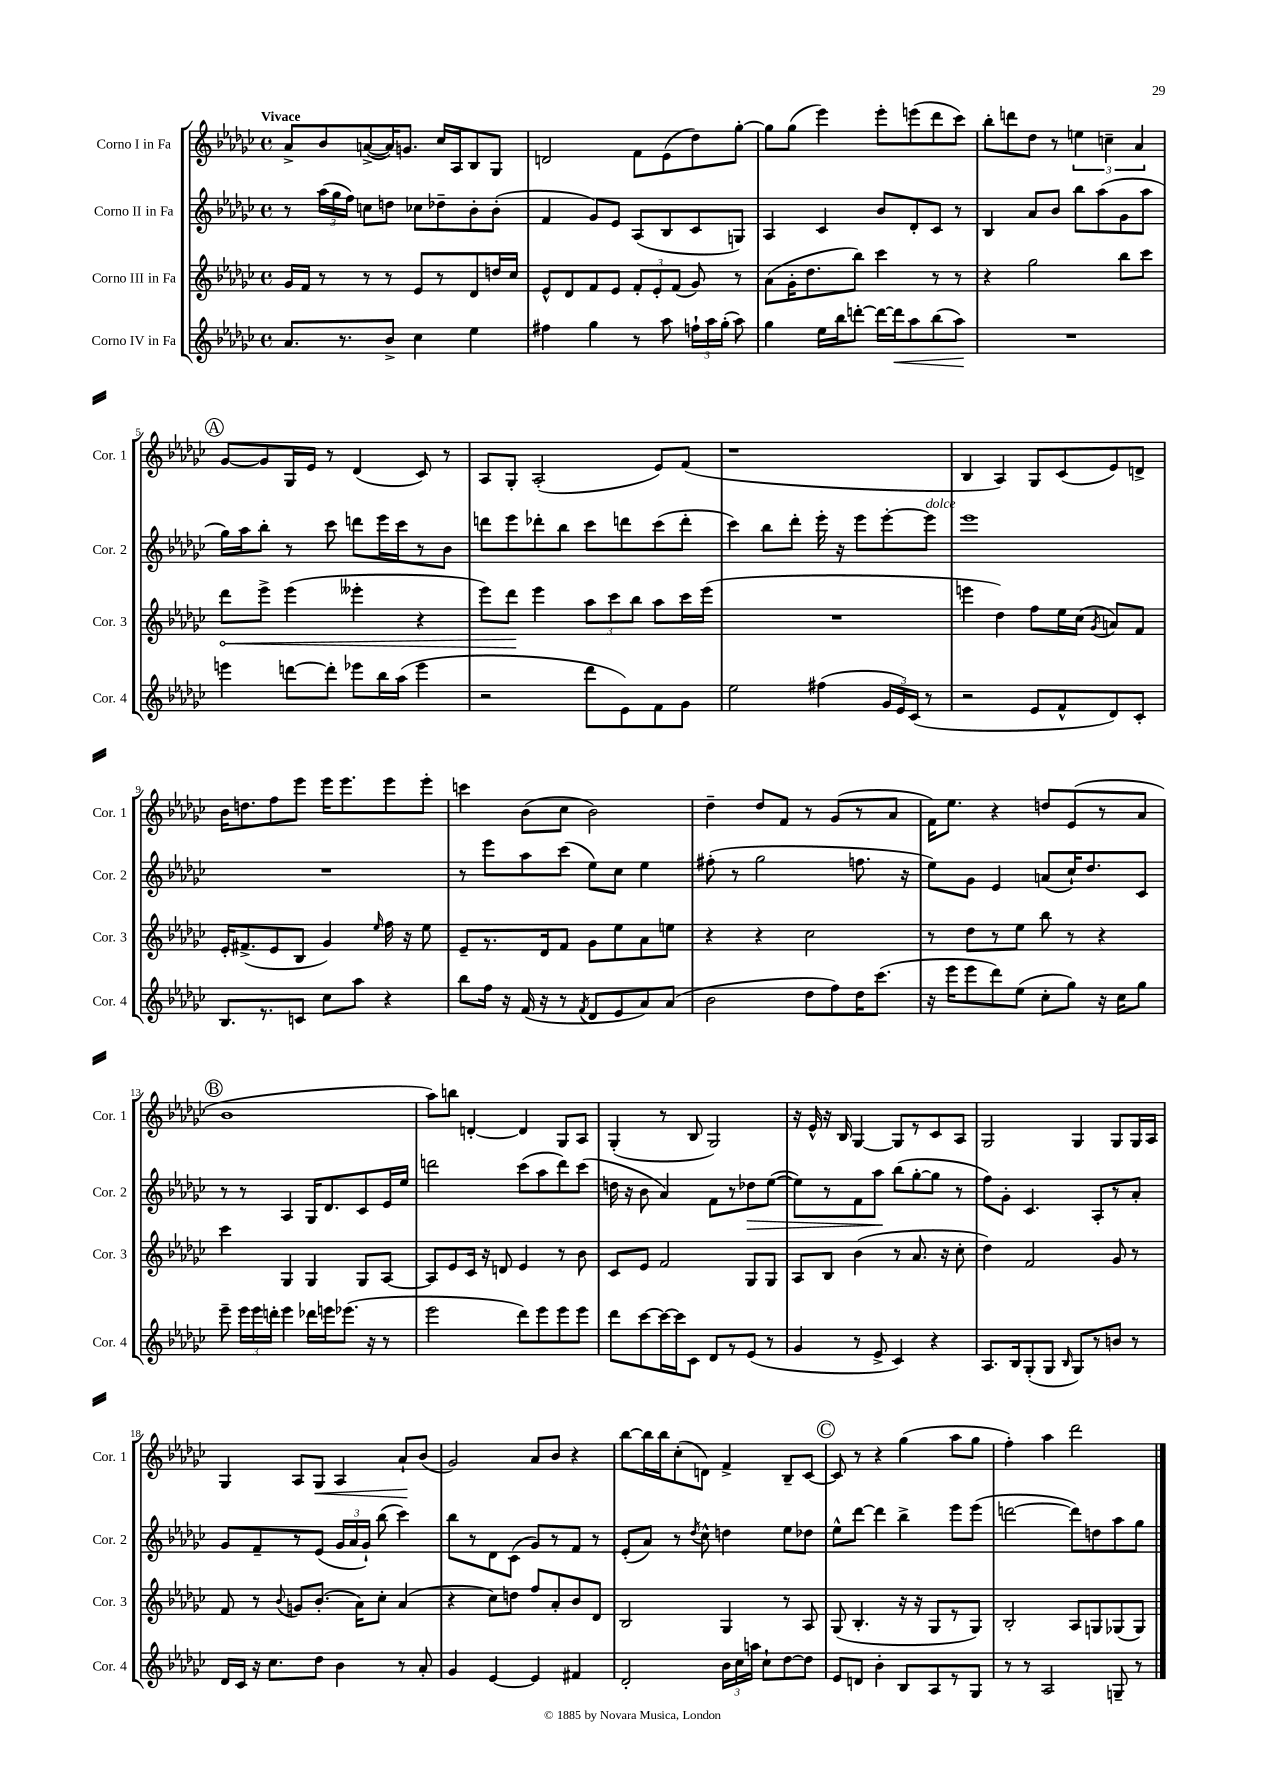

**kern	**kern	**kern	**kern
*staff4	*staff3	*staff2	*staff1
*clefG2	*clefG2	*clefG2	*clefG2
*k[b-e-a-d-g-c-]	*k[b-e-a-d-g-c-]	*k[b-e-a-d-g-c-]	*k[b-e-a-d-g-c-]
*M4/4	*M4/4	*M4/4	*M4/4
*met(c)	*met(c)	*met(c)	*met(c)
8.a-/L	16g-/LL	8r	8a-^/L
.	16f/JJ	.	.
.	8r	(24aa-\LL	8b-/
.	.	24gg-\	.
8.r	.	.	.
.	.	24ff\JJ)	.
.	8r	8cc\L	([8a^/
8b-^/J	8r	8dd\J	16a/]K)
.	.	.	8.g/J
4cc-\	8e-/L	8cc-\L	.
.	8r	8dd-~\	16cc-/LL
.	.	.	16A-/J
4ee-\	8d-/	8b-'\	8B-/
.	16dd/L	(8b-'\J	8G-/J
.	16cc-/JJ	.	.
=	=	=	=
4ff#\	8e-^^/L	4f/	2d/
.	8d-/	.	.
4gg-\	8f/	8g-/L)	.
.	8e-/J	8e-/J	.
8r	12f'/L	(8A-/L	8f\L
.	12e-'/	.	.
8aa-\	.	8B-/	(8e-\
.	(12f/J	.	.
24ff`\LL	8g-/)	8c-/	8dd-\)
24aa-\	.	.	.
(24gg-'\JJ	.	.	.
8aa-\)	8r	8G/J)	[8gg-'\J
=	=	=	=
4gg-\	(8a-\L	4A-/	8gg-\]L
.	16g-'\K	.	(8gg-\J
.	8.dd-\	.	.
16ee-\LL	.	4c-/	4eee-\)
16bb-\J	.	.	.
[8ddd'\J	8bb-\J)	.	.
16ddd\_LL	4ccc-\	8b-/L	8eee-'\L
16ddd\]J	.	.	.
8aa-\	.	8d-'/	(8eee\
(8bb-\	8r	8c-/J	8ddd-\
8aa-\J)	8r	8r	8ccc-\J)
=	=	=	=
1r	4r	4B-/	8bb-'\L
.	.	.	8ddd\
.	2gg-\	8a-/L	8dd-\J
.	.	8b-/J	8r
.	.	8bb-\L	6ee\
.	.	(8aa-\	.
.	.	.	6cc~\
.	8bb-\L	8g-\	.
.	.	.	6a-/
.	8ccc-\J	8aa-\J	.
=	=	=	=
4eee\	8ddd-\L	16gg-\LL)	[8g-/L
.	.	16aa-\J	.
.	8eee-^\J	8bb-'\J	8g-/]
[8ddd\L	(4eee-\	8r	16G-/L
.	.	.	16e-/JJ
8ddd'\]J	.	8ccc-\	8r
8eee-\L	4eee--'\	8ddd\L	(4d-/
16bb-\L	.	16eee-\L	.
(16aa-\JJ	.	16ccc-\J	.
4eee-\	4r	8r	8c-/)
.	.	8b-\J	8r
=	=	=	=
2r	8eee-\L)	8ddd\L	8A-/L
.	8ddd-\J	8eee-\	8G-'/J
.	4eee-\	8ddd-'\	(2A-'/
.	.	8bb-\J	.
8ddd-\L	12aa-\L	8ccc-\L	.
.	12ccc-\	.	.
8e-\)	.	8ddd\	.
.	12bb-\J	.	.
8f\	8aa-\L	(8ccc-\	8e-/L)
8g-\J	16ccc-\L	8ddd'\J	(8f/J
.	(16eee-\JJ	.	.
=	=	=	=
2ee-\	1r	4ccc-\)	1r
.	.	8bb-\L	.
.	.	8ddd-'\J	.
(4ff#\	.	16eee-'\	.
.	.	16r	.
.	.	8eee-\L	.
24g-/LL	.	[8eee-'\	.
24e-/)	.	.	.
(24c-/JJ	.	.	.
8r	.	8eee-\]J	.
=	=	=	=
2r	4eee\	1eee-	4B-/
.	4dd-\)	.	4A-/)
8e-/L	8ff\L	.	8G-/L
8f^^/	16ee-\L	.	(8c-/
.	(16cc-\JJ	.	.
.	8qg-/	.	.
8d-/)	8a/L)	.	8e-/)
8c-'/J	8f/J	.	8d^/J
=	=	=	=
8.B-/L	16e-'/LK	1r	16b-\LK
.	(8.f#^/	.	8.dd\
8.r	.	.	.
.	8e-/	.	8ff\
8c/J	8B-/J	.	8eee-\J
8cc-\L	4g-/)	.	16eee-\LK
.	.	.	8.eee-\
8aa-\J	.	.	.
.	16qqee-/	.	.
4r	16ff\	.	8eee-\
.	16r	.	.
.	8ee-\	.	8eee-'\J
=	=	=	=
8bb-\L	8e-~/L	8r	4ccc\
16ff\Jk	8.r	8eee-\L	.
16r	.	.	.
(16f/	.	8aa-\	(8b-\L
16r	16d-/k	.	.
8r	8f/J	(8ccc-\J	8cc-\J
8qf/	.	.	.
8d-/L	8g-\L	8ee-\L)	2b-\)
8e-/	8ee-\	8cc-\J	.
8a-/)	8a-\	4ee-\	.
(8a-/J	8ee\J	.	.
=	=	=	=
2b-\	4r	(8ff#'\	4dd-~\
.	.	8r	.
.	4r	2gg-\	8dd-/L
.	.	.	8f/J
8dd-\L	2cc-\	.	8r
8ff\)	.	.	(8g-/L
16dd-\K	.	8.ff\	8r
(8.ccc-\J	.	.	.
.	.	.	8a-/J
.	.	16r	.
=	=	=	=
16r	8r	8ee-\L)	16f\LK)
16eee-\LK	.	.	8.ee-\J
8eee-\	8dd-\L	8g-\J	.
8ddd-\)	8r	4e-/	4r
(8ee-\J	8ee-\J	.	.
8cc-'\L	8bb-\	(8a/L	8dd/L
8gg-\J)	8r	16cc-`/K)	(8e-/
.	.	8.dd-/	.
16r	4r	.	8r
16cc-\LK	.	.	.
8gg-\J	.	8c-/J	8a-/J
=	=	=	=
8eee-~\	4ccc-\	8r	1b-
24eee-\LL	.	8r	.
24eee-\	.	.	.
24ddd'\JJ	.	.	.
4eee-\	4G-/	4A-/	.
16ddd-\LL	4G-/	16G-/LK	.
16eee\J	.	8.d-/	.
(8.eee-\J	.	.	.
.	8G-/L	8c-/	.
16r	.	.	.
8r	[8A-/J	16e-/L	.
.	.	16ee-/JJ	.
=	=	=	=
2eee-\	8A-/]L	2ddd\	8aa-\L)
.	8e-/	.	8bb\J
.	16c-/Jk	.	[4d'/
.	16r	.	.
.	8d/	.	.
8ddd-\L)	4e-/	(8ccc-\L	4d/]
8eee-\	.	8aa-\	.
8eee-\	8r	8ddd\)	8G-/L
8eee-\J	8b-\	(8ccc-\J	8A-/J
=	=	=	=
8ddd-\L	8c-/L	16dd\	(4G-'/
.	.	16r	.
[8ccc-\	8e-/J	8b-\	.
16ccc-\_L	2f/	4a-/)	8r
16ccc-\]J	.	.	.
8c-\J	.	.	8B-/
8d-/L	.	8f\L	2G-/)
8r	.	8r	.
(8e-/J	8G-/L	8dd-\	.
8r	8G-/J	([8ee-\J	.
=	=	=	=
4g-/	8A-/L	8ee-\]L)	16r
.	.	.	16e-^^/
.	8B-/J	8r	16r
.	.	.	16B-/
8r	(4b-\	8f\	[4G-/
8e-^/	.	8aa-\J	.
4c-/)	8r	(8bb-\L	8G-/]L
.	8.a-/	[8gg-'\	8r
4r	.	8gg-\]J	8c-/
.	16r	.	.
.	8cc-'\	8r	8A-/J
=	=	=	=
8.A-/L	4dd-\)	8ff\L)	2G-/
.	.	8g-'\J	.
16B-/k	.	.	.
(8G-'/	2f/	4.c-/	.
8G-/J	.	.	.
16qqB-/	.	.	.
8G-/L)	.	.	4G-/
8r	.	8A-'/L	.
8b/J	8g-/	8r	8G-/L
8r	8r	8a-'/J	16G-/L
.	.	.	16A-/JJ
=	=	=	=
16d-/LL	8f/	8g-/L	4G-/
16c-/JJ	.	.	.
16r	8r	8f~/	.
8.cc-\L	.	.	.
.	8qqb-/	.	.
.	8g/L	8r	8A-/L
8dd-\J	(8.b-'/J	(8e-/J	8G-/J
4b-\	.	24g-/LL	4A-/
.	.	24a-/	.
.	16a-\LK)	.	.
.	.	24g-`/JJ)	.
.	8cc-'\J	(8bb-\	.
8r	(4a-/	4ccc-\)	8a-`/L
8a-'/	.	.	(8b-/J
=	=	=	=
4g-/	4r	8bb-\L	2g-/)
.	.	8r	.
[4e-/	8cc-\L)	8d-\	.
.	8dd\J	(8c-\J	.
4e-/]	8ff/L	8g-/L)	8a-/L
.	8a-'/	8r	8b-/J
4f#/	8b-/	8f/J	4r
.	8d-/J	8r	.
=	=	=	=
2d-'/	2B-/	(8e-'/L	[8bb-\L
.	.	8a-/J)	16bb-\]L
.	.	.	16bb-\J
.	.	8r	(8cc-'\
.	.	8qdd-/	.
.	.	8cc-^^\	8d\J)
24b-\LL	4G-/	4dd\	4f^/
24cc-\	.	.	.
24aa\JJ	.	.	.
8cc-`\L	.	.	.
[8dd-\	8r	8ee-\L	8B-~/L
8dd-\]J	8A-/	8dd-\J	[8c-/J
=	=	=	=
8e-/L	(8G-/	8ee-^^\L	8c-/]
8d/J	4.B-'/	[8ddd-\J	8r
4b-'\	.	4ddd-\]	4r
8B-/L	16r	4bb-^\	(4gg-\
.	16r	.	.
8A-/	8G-/L	.	.
8r	8r	8eee-\L	8aa-\L
8G-/J	8G-/J)	(8eee-\J	8gg-\J
=	=	=	=
8r	2B-'/	[2ddd\	4ff'\)
8r	.	.	.
2A-/	.	.	4aa-\
.	8A-/L	8ddd\]L)	2ddd-\
.	8G/	8dd\	.
8G~/	(8G-/	8aa-\	.
8r	8G-/J)	8gg-\J	.
==	==	==	==
*-	*-	*-	*-
